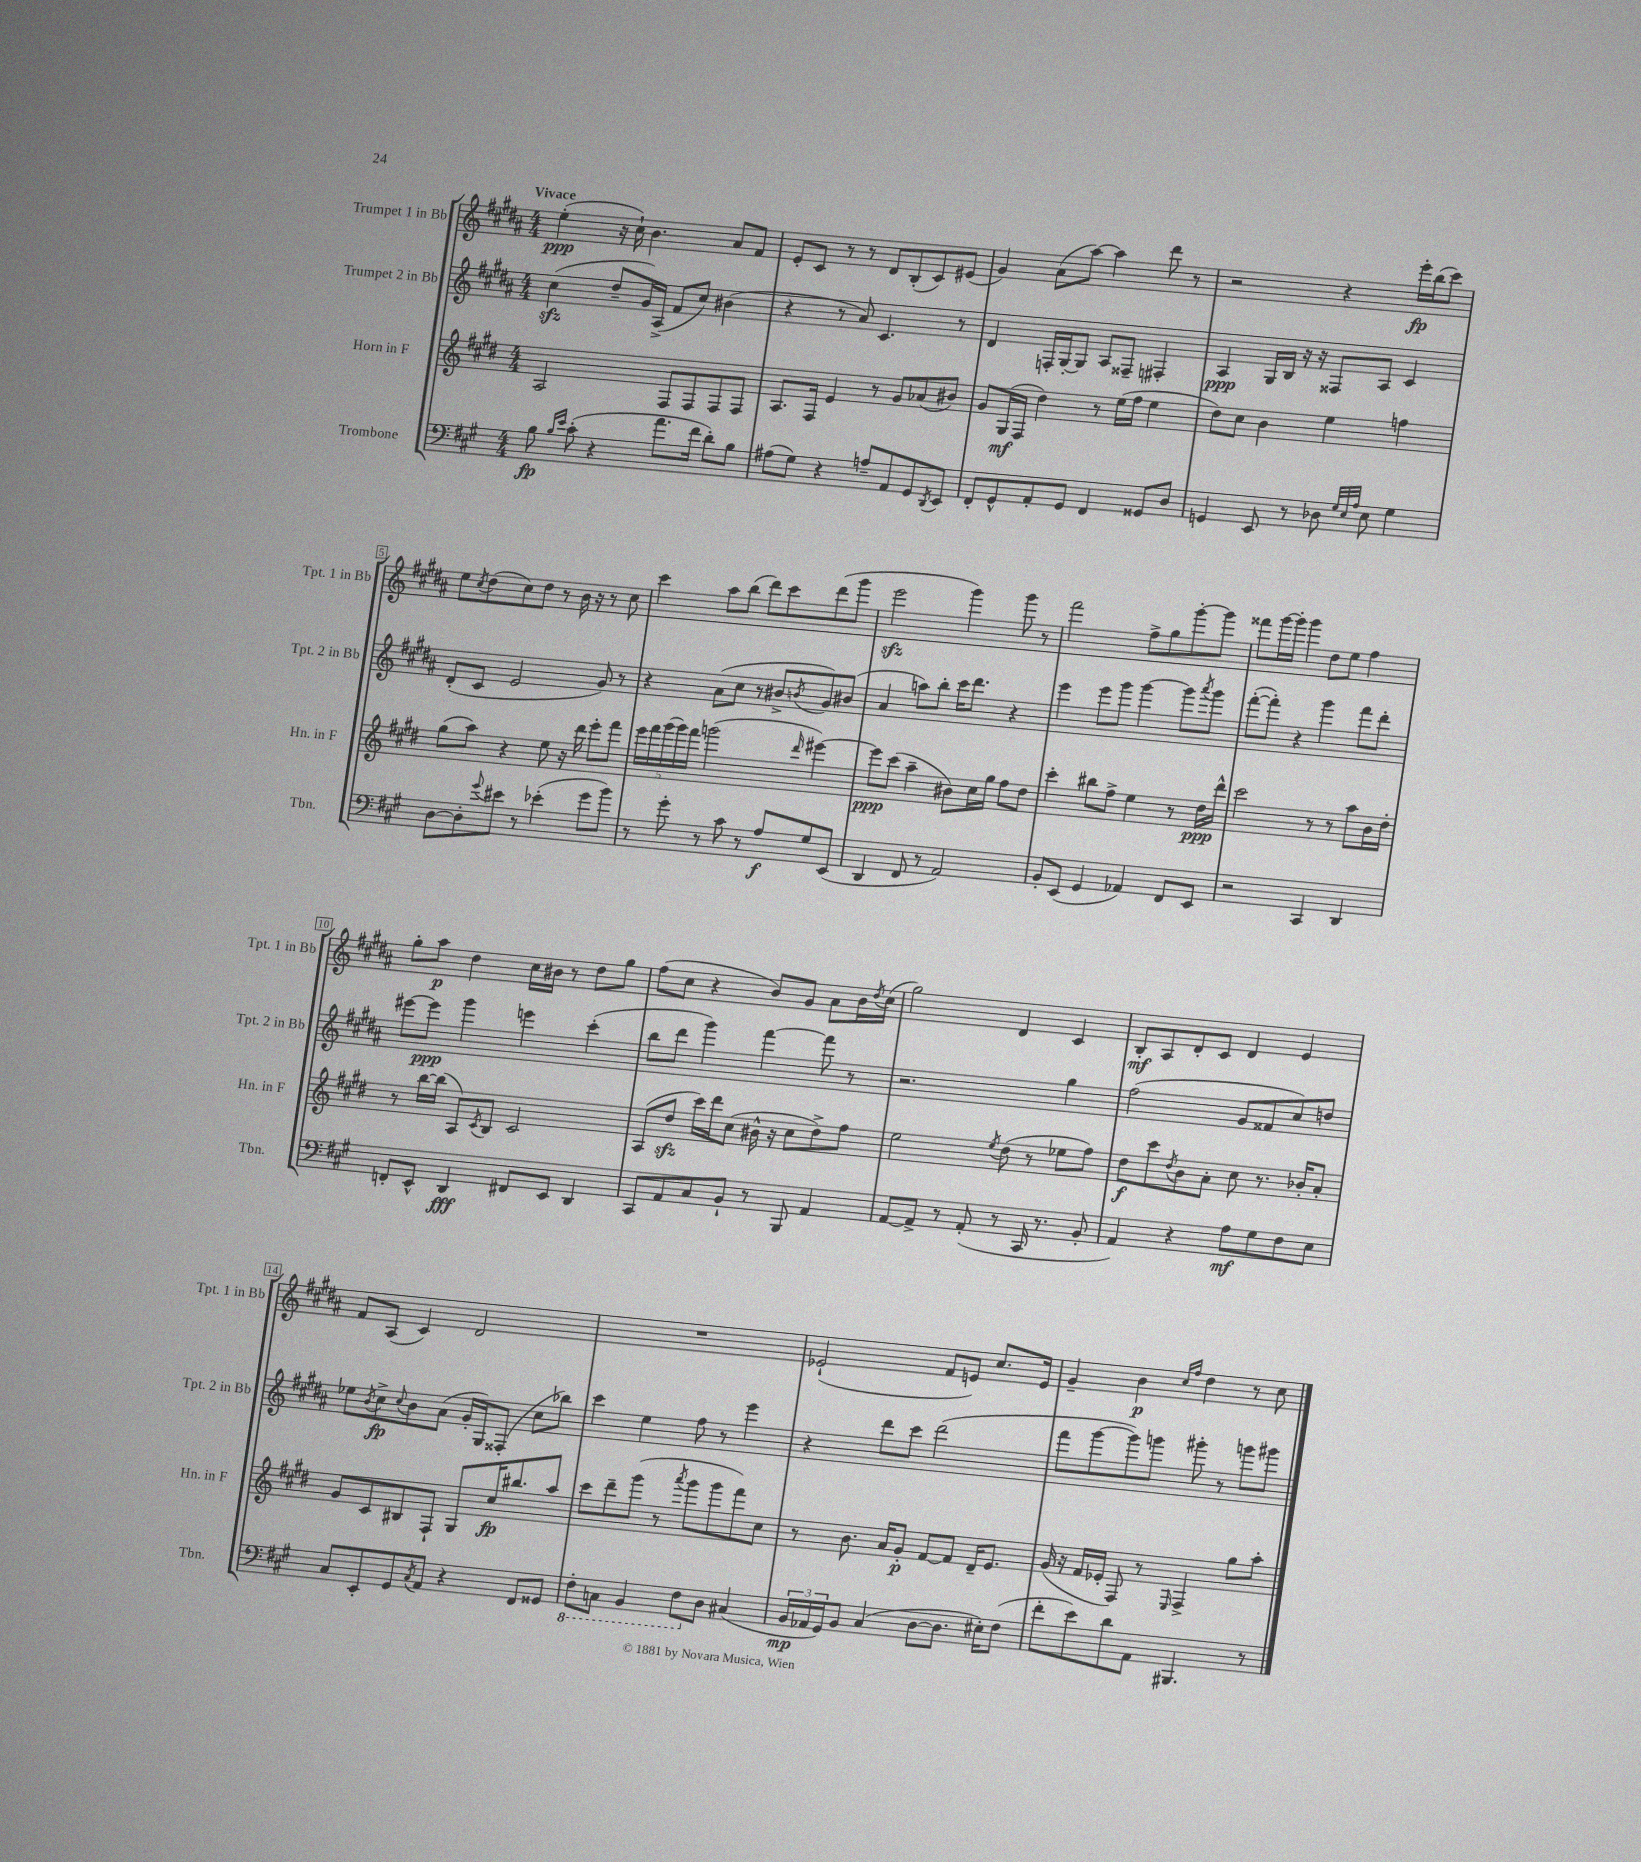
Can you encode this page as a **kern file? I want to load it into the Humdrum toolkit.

**kern	**kern	**kern	**kern
*staff4	*staff3	*staff2	*staff1
*clefF4	*clefG2	*clefG2	*clefG2
*k[f#c#g#]	*k[f#c#g#d#]	*k[f#c#g#d#a#]	*k[f#c#g#d#a#]
*M4/4	*M4/4	*M4/4	*M4/4
8B	2A	(4cc#	(4ee'
16qqB	.	.	.
16qqe	.	.	.
(8c#'	.	.	.
4r	.	8dd#~	16r
.	.	.	16cc#`)
.	.	16g#)	4.b
.	.	(16A#^	.
8.a	8F#	8f#	.
.	8F#	8cc#)	.
16f#	.	.	.
8d')	8F#	(4b#	8a#
8B	8F#	.	8f#
=	=	=	=
(8A#	8.A	4r	8e'
8G#)	.	.	8c#
.	16F#	.	.
4r	4e	8r	8r
.	.	8a#)	8r
8A~	8r	4.c#	8d#
8AA	8g#	.	(8B'
8GG#	(8a-	.	8c#)
8qDD	.	.	.
8EE	8b#)	8r	(8e#
=	=	=	=
8FF#'	8g#	4d#	4g#)
8GG#^^	(16G#	.	.
.	16F#	.	.
8AA'	4dd#)	16F'	(8a#
.	.	[16G#'	.
8GG#	.	8G#]	[8aa#)
4FF#	8r	8A#	4aa#]
.	(16ee	8F##~	.
.	16ff#	.	.
8GG##	4ee	4F#'	8ddd#
8D	.	.	8r
=	=	=	=
4GG	8dd#)	4A#	2r
.	8cc#	.	.
8EE	4b	16G#	.
.	.	16B	.
8r	.	16r	.
.	.	16r	.
8D-	4ee	8F##	4r
32qqG#	.	.	.
32qqE	.	.	.
32qqA	.	.	.
8E	.	8A#	.
4G#	4ff	4c#	16eee'
.	.	.	(16bb
.	.	.	8ccc#)
=	=	=	=
[8D	(8gg#	(8d#'	8ee
.	.	.	8qcc#
8D']	8aa)	8c#	(8dd#
8qqg#	.	.	.
8e#	4r	2e	8cc#)
8r	.	.	8dd#
(4e-'	8ee	.	8r
.	16r	.	16b
.	16ddd#	.	16r
8g#	8eee'	8g#)	8r
8b)	8fff#	8r	8cc#
=	=	=	=
8r	20eee	4r	4ccc#
.	20fff#	.	.
.	(20ggg#	.	.
8g#'	.	.	.
.	20ggg#)	.	.
.	20fff#	.	.
8r	(2ggg	(8a#	8aa#
8c#	.	8cc#	(8bb
8r	.	8r	8ddd#)
8A	.	8b#^	8ccc#
.	16qqddd#	8qb	.
8G#	[4eee#)	8g#)	(8ddd#
(8EE	.	(8b#	8ggg#
=	=	=	=
4DD	8eee#]	4a#	2eee
.	(8ccc#	.	.
8FF#	4aa~	8aa)	.
8r	.	8bb'	.
2AA)	8b#)	16ccc#	4ggg#)
.	.	8.ddd#	.
.	16cc#	.	.
.	16gg#	.	.
.	8ff#	4r	8ggg#
.	8dd#	.	8r
=	=	=	=
8BB'	4ccc#'	4eee	2fff#
(8EE	.	.	.
4GG#	8bb#	8eee	.
.	8ff#^	8ggg#	.
4AA-)	4ee	[4ggg#	8ff#^
.	.	.	8gg#
8FF#	8r	8ggg#]	[8ggg#'
.	.	8qaaa#	.
8EE	16dd#	8ggg#	8ggg#]
.	16ddd#^^	.	.
=	=	=	=
2r	2ccc#	([8fff#'	8fff##
.	.	8fff#'])	[16ggg#
.	.	.	16ggg#']
.	.	4r	4ggg#
4CC#	8r	4ggg#	8dd#
.	8r	.	8ee
4DD	8aa	8fff#	4ff#
.	16b	8ddd#'	.
.	16dd#'	.	.
=	=	=	=
8FF'	8r	[8eee#	8gg#'
8EE^^	[16bb	8eee#]	8aa#
.	(16bb]	.	.
4DD	8A)	4ggg#	4dd#
.	8qc#	.	.
.	8B	.	.
8FF#	2c#	4eee	16cc#
.	.	.	16b#
8EE	.	.	8r
4DD	.	(4ccc#'	8dd#
.	.	.	8gg#
=	=	=	=
8CC#	(8A	8bb	(8ff#
8AA	8dd#	8ddd#	8cc#
8C#	16ccc#)	4ggg#)	4r
.	16ddd#	.	.
8BB`	(8cc#	.	.
8r	16b#^^	[4fff#	8b)
.	16r	.	.
8BBB	8cc#	.	8g#
4AA	8dd#^)	8fff#]	8a#
.	8ff#	8r	16b
.	.	.	8qdd#
.	.	.	(16cc#
=	=	=	=
[8AA	2ee	2.r	2gg#)
8AA^]	.	.	.
8r	.	.	.
(8AA'	.	.	.
.	8qee	.	.
8r	(8dd#	.	4d#
16CC#	8r	.	.
8.r	.	.	.
.	8ee-	4gg#	4c#
8BB'	8ff#)	.	.
=	=	=	=
4AA)	8dd#	(2ff#	8B'
.	8ccc#	.	8A#
.	8qdd#	.	.
4r	8b	.	8d#'
.	8a'	.	8c#
8A	8cc#	8g#	4d#
8G#	8.r	8f##	.
8F#	.	8cc#)	4e
.	16b-'	.	.
8E	8a'	8dd	.
=	=	=	=
8C#	8g#	8ee-	8f#
.	.	8qb	.
8EE'	8c#	8cc#^	(8A#
.	.	8qqcc#	.
8GG#	8B#	8b	4c#)
8qC#	.	.	.
8AA	8F#`	(8a#	.
4r	8G#	16g#'	2d#
.	.	16G#)	.
.	16cc#	(8F##'	.
.	8.bb#	.	.
8FF#	.	8cc#	.
8GG##	8aa	8bb-)	.
=	=	=	=
8FF#'	8ccc#	4ccc#	1r
8CC	8ddd#~	.	.
4BBB	(8ggg#	4ee	.
.	8r	.	.
.	8qaaa	.	.
8FF#	8ggg#	8ff#	.
8D	8ggg#	8r	.
(4C#	8fff#)	4eee	.
.	8cc#	.	.
=	=	=	=
24BB	8r	4r	(2e-`
24AA-	.	.	.
24GG#)	.	.	.
8BB	8.b	.	.
(4C#	.	8ddd#	.
.	16a	.	.
.	8g#'	8ccc#	.
[8D	[8f#	(2ddd#	8f#
8.D]	8f#]	.	8e)
.	16d#~	.	8.cc#
16E#')	8.e	.	.
(8F#	.	.	.
.	.	.	16e
=	=	=	=
8f#'	(16g#	8fff#	4g#~
.	16r	.	.
8e)	16f#	[8ggg#	.
.	16e-'	.	.
8d	8F#)	8ggg#])	4b
8AA	8r	8ggg	.
.	.	.	16qqcc#
.	16qqE	.	16qqff#
4.BBB#	4F#^	8ggg#'	4dd#
.	.	8r	.
.	8gg#	8ggg	8r
8r	8aa'	8ggg#	8cc#
==	==	==	==
*-	*-	*-	*-
